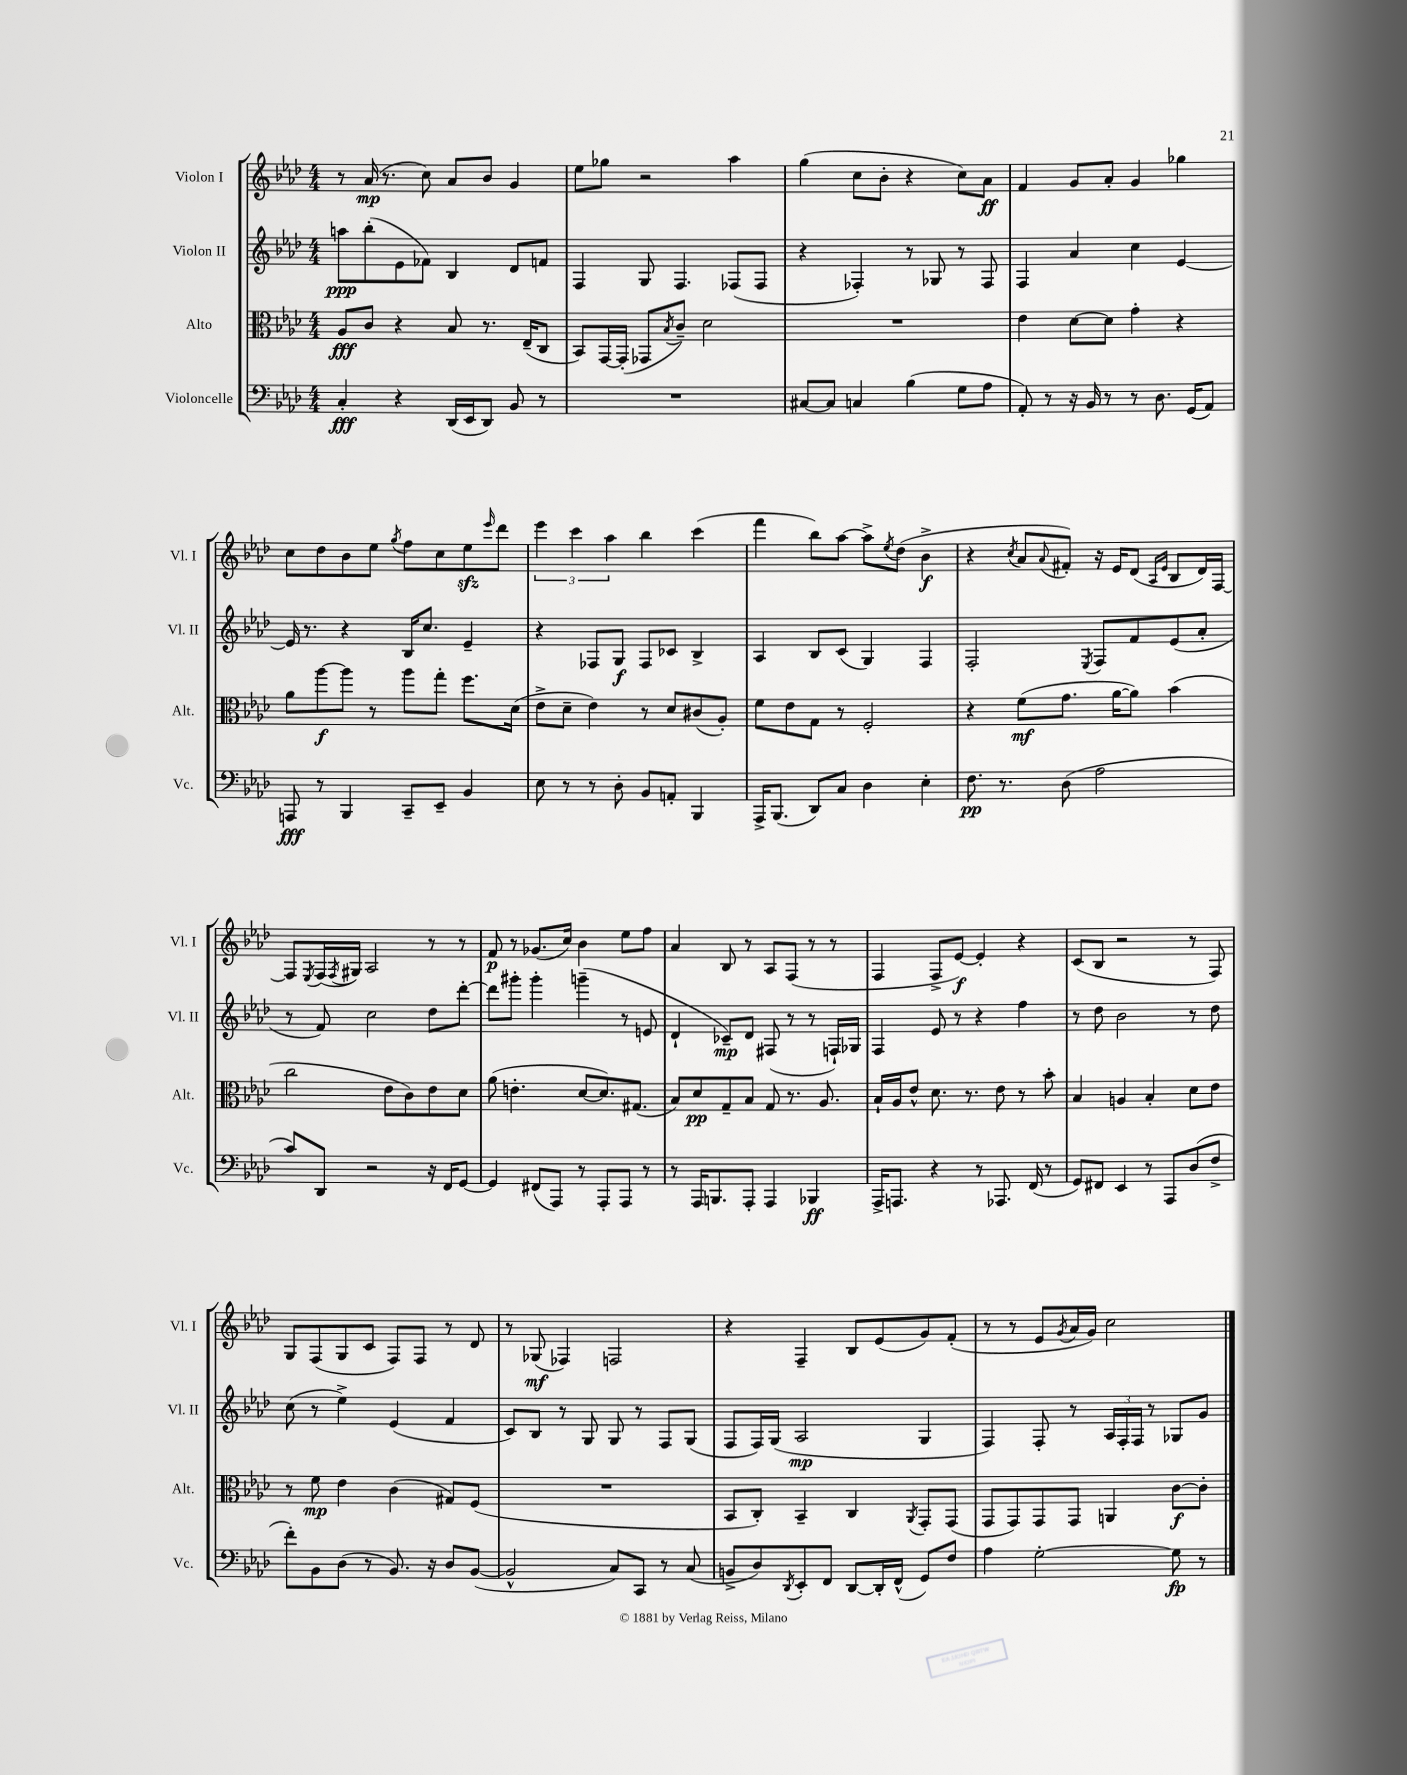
<<
\new StaffGroup <<
\new Staff = "s0" \with { instrumentName = "Violon I" shortInstrumentName = "Vl. I" } {
    \clef treble \key aes \major \numericTimeSignature \time 4/4
    r8 aes'16\mp( r8. c''8) aes'8 bes'8 g'4 |
    ees''8 ges''8 r2 aes''4 |
    g''4( c''8 bes'8-. r4 c''8) aes'8\ff |
    f'4 g'8 aes'8-. g'4 ges''4 |
    c''8 des''8 bes'8 ees''8 \acciaccatura { g''8 } f''8 c''8 ees''8\sfz \grace { ees'''16 } des'''8 |
    \tuplet 3/2 { ees'''4 c'''4 aes''4 } bes''4 c'''4( |
    f'''4 bes''8) aes''8~ aes''8-> \acciaccatura { ees''8 } des''8( bes'4->\f |
    r4 \acciaccatura { c''8 } aes'8 \appoggiatura { aes'8 } fis'8-.) r16 ees'16 des'8( \grace { aes16 ees'16 } bes8 des'16) f16~ |
    f8 \acciaccatura { ees8 } f16( \acciaccatura { f8 } gis16) aes2 r8 r8 |
    f'8\p r8 ges'8.( c''16) bes'4 ees''8 f''8 |
    aes'4 bes8 r8 aes8 f8( r8 r8 |
    f4 f8-> ees'8~\f) ees'4-. r4 |
    c'8( bes8 r2 r8 f8) |
    g8 f8( g8 c'8 f8) f8 r8 des'8 |
    r8 ges8\mf( fes4) f2 |
    r4 f4-- bes8 ees'8( g'8) f'8-.( |
    r8 r8 ees'8 \acciaccatura { g'8 } aes'16 g'16) c''2 \bar "|." |
}
\new Staff = "s1" \with { instrumentName = "Violon II" shortInstrumentName = "Vl. II" } {
    \clef treble \key aes \major \numericTimeSignature \time 4/4
    a''8\ppp bes''8-.( ees'8 fes'8) bes4 des'8 f'8 |
    f4 g8 f4. fes8( fes8 |
    r4 fes4-.) r8 ges8 r8 fes8 |
    f4 aes'4 c''4 ees'4~ |
    ees'16 r8. r4 bes16 c''8. ees'4-- |
    r4 fes8 g8\f fes8 ces'8 bes4-> |
    aes4 bes8 c'8( g4) f4 |
    f2-. \acciaccatura { ees8 } f8 f'8 ees'8( aes'8-. |
    r8 f'8) c''2 des''8 des'''8~-. |
    des'''8 gis'''8-. gis'''4-. g'''4--( r8 e'8 |
    des'4-! ces'8--\mp) des'8 fis8( r8 r8 f16-!) ges16 |
    f4 ees'8 r8 r4 f''4 |
    r8 des''8 bes'2 r8 des''8 |
    c''8( r8 ees''4->) ees'4( f'4 |
    c'8) bes8 r8 g8 g8 r8 f8 g8( |
    f8 f16) g16( aes2\mp g4 |
    f4) f8-. r8 \tuplet 3/2 { aes16 f16-. f16 } r8 ges8 g'8 \bar "|." |
}
\new Staff = "s2" \with { instrumentName = "Alto" shortInstrumentName = "Alt." } {
    \clef alto \key aes \major \numericTimeSignature \time 4/4
    aes8\fff c'8 r4 bes8 r8. ees16--( c8 |
    bes,8) g,16~ g,16-.( ges,8 \acciaccatura { bes8 } c'8--) des'2 |
    R1 |
    ees'4 des'8~ des'8 g'4-. r4 |
    aes'8 aes''8~\f aes''8 r8 aes''8 g''8-. f''8. des'16( |
    ees'8-> des'8-- ees'4) r8 des'8 cis'8( aes8-.) |
    f'8 ees'8 g8 r8 f2-. |
    r4 f'8\mf( g'8. aes'16~ aes'8) bes'4( |
    c''2 ees'8 c'8) ees'8 des'8 |
    aes'8( e'4.-. des'8~ des'8.) gis8.( |
    bes8) des'8\pp g8-- bes8 g8 r8. aes8. |
    bes16-! aes16 ees'8-^ des'8. r8. ees'8 r8 bes'8-. |
    bes4 a4 bes4-. des'8 ees'8 |
    r8 f'8\mp ees'4 c'4( gis8) f8( |
    R1 |
    bes,8 c8-.) bes,4-- c4 \acciaccatura { aes,8 } g,8-. g,8( |
    g,8 g,8) g,8 g,8 a,4 c'8~\f c'8-. \bar "|." |
}
\new Staff = "s3" \with { instrumentName = "Violoncelle" shortInstrumentName = "Vc." } {
    \clef bass \key aes \major \numericTimeSignature \time 4/4
    c4-.\fff r4 des,16( ees,16 des,8) bes,8 r8 |
    R1 |
    cis8~ cis8 c4 bes4( g8 aes8 |
    aes,8-.) r8 r16 bes,16 r8 r8 des8. g,16( aes,8) |
    a,,8\fff r8 bes,,4 c,8-- ees,8-- bes,4 |
    ees8 r8 r8 des8-. bes,8 a,8-. bes,,4 |
    aes,,16-> bes,,8.( des,8) c8 des4 ees4-. |
    f8.\pp r8. des8( aes2 |
    c'8) des,8 r2 r16 f,16 g,8~ |
    g,4 fis,8( aes,,8) r8 aes,,8-. aes,,8 r8 |
    r8 aes,,16 b,,8. aes,,8-. aes,,4 bes,,4\ff |
    aes,,16-> a,,8. r4 r8 aes,,8. f,16( r8 |
    g,8) fis,8 ees,4 r8 aes,,8 des8( f8-> |
    f'8-.) bes,8 des8( r8 bes,8.) r16 des8 bes,8~( |
    bes,2-^ c8) c,8 r8 c8( |
    b,8-> des8) \acciaccatura { des,8 } ees,8-. f,8 des,8~ des,16-. f,16-^( g,8) f8 |
    aes4 g2~-. g8\fp r8 \bar "|." |
}
>>
>>
\layout { \context { \Score \remove "Bar_number_engraver" } }
